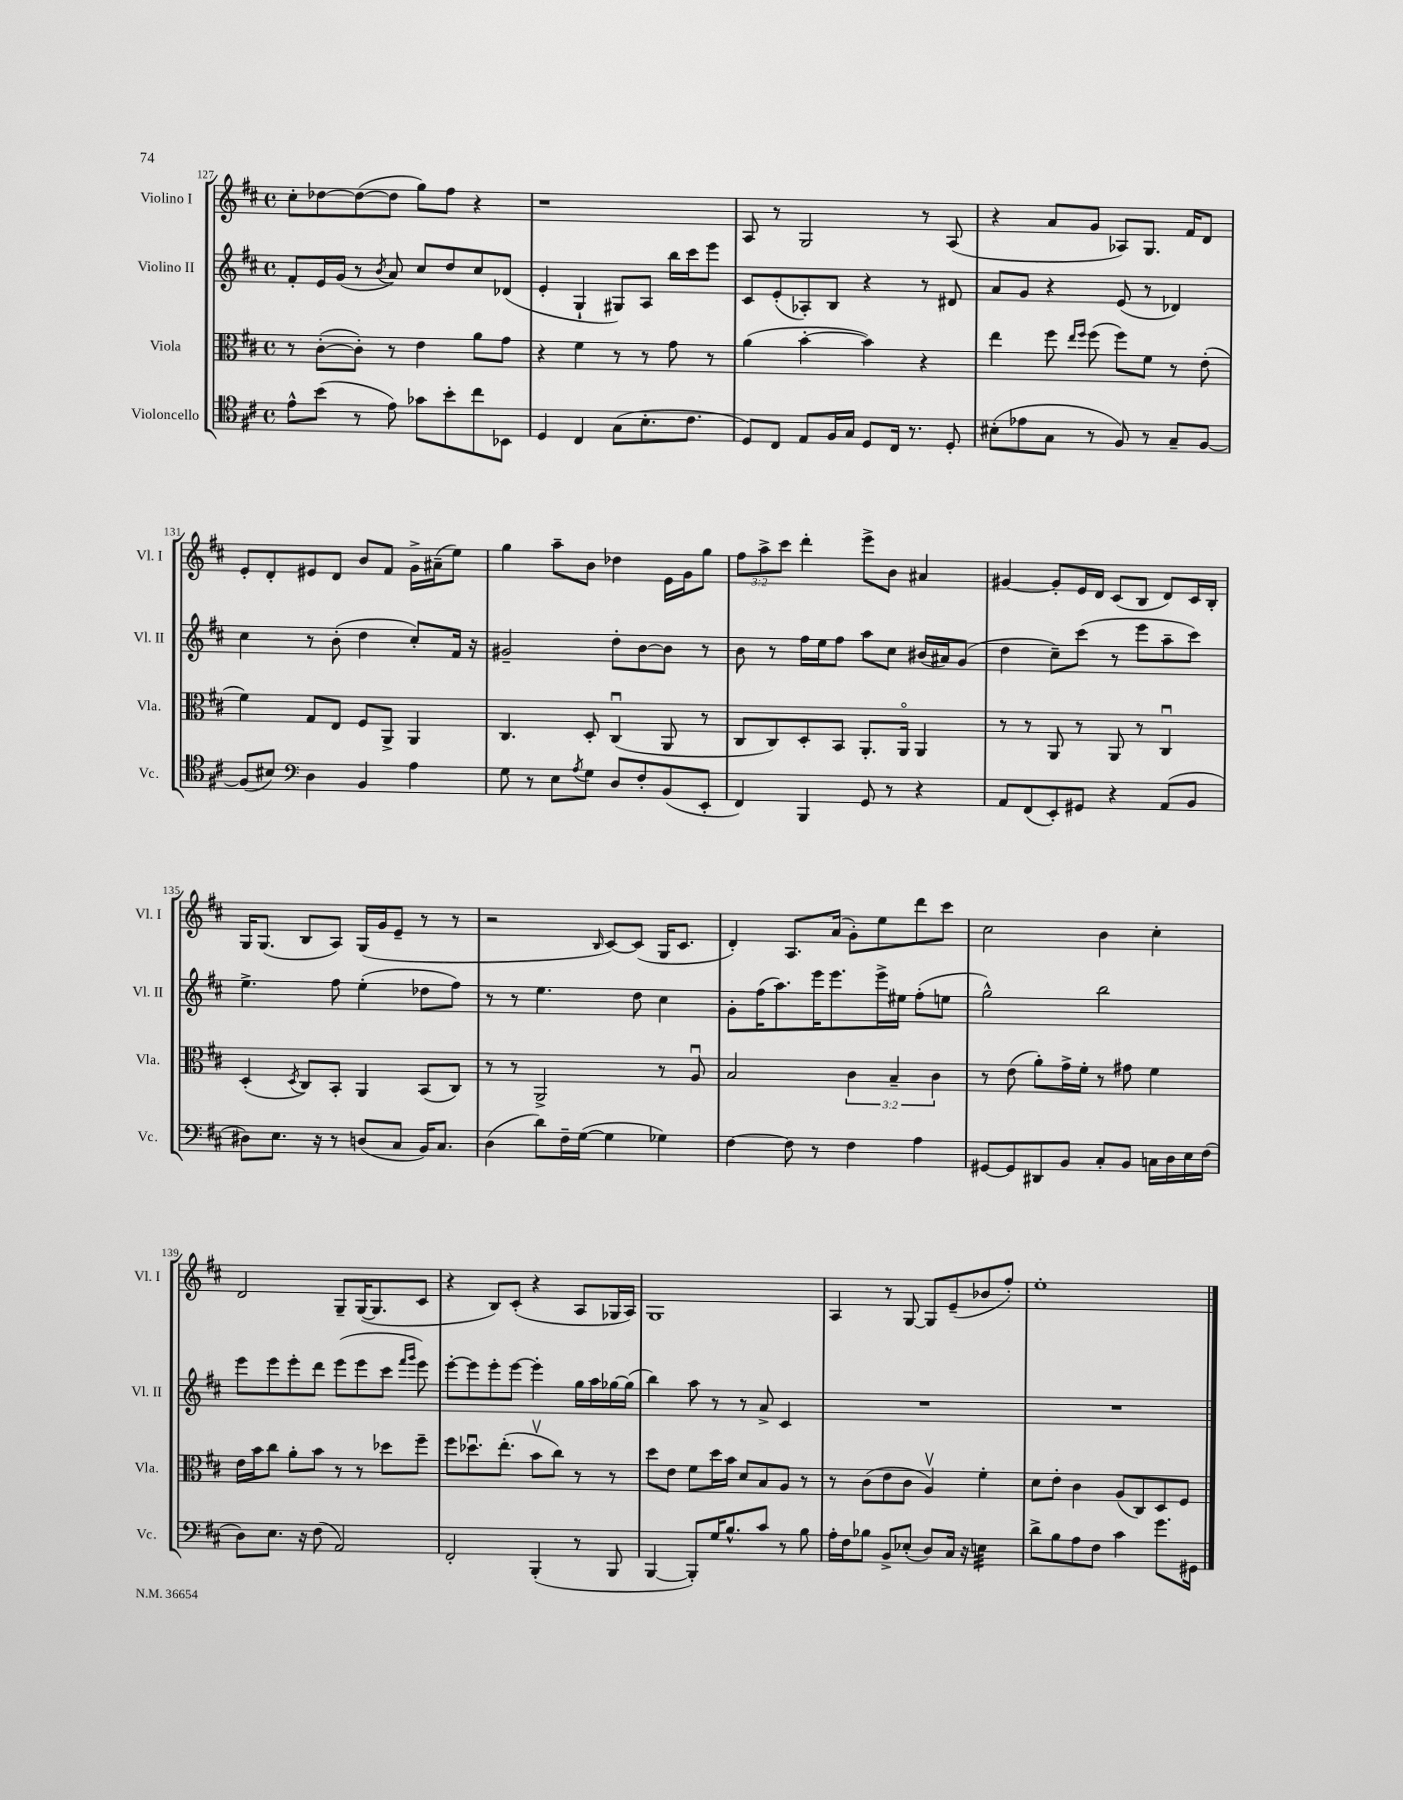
<<
\new StaffGroup <<
\new Staff = "s0" \with { instrumentName = "Violino I" shortInstrumentName = "Vl. I" } {
    \clef treble \key d \major \defaultTimeSignature \time 4/4 \override Staff.TupletNumber.text = #tuplet-number::calc-fraction-text
    cis''8-. des''8~ des''8~( des''8 g''8) fis''8 r4 |
    r1 |
    a8 r8 g2 r8 a8( |
    r4 a'8 g'8 aes8) g8. fis'16 d'8 |
    e'8-. d'8-. eis'8 d'8 b'8 fis'8 g'16-> ais'16--( e''8) |
    g''4 a''8-- b'8 des''4 e'16 g'16 g''8 |
    \tuplet 3/2 { fis''8 a''8-> cis'''8 } d'''4-. e'''8-> b'8 ais'4 |
    gis'4~ gis'8-. e'16 d'16 cis'8( b8 d'8) cis'16 b16-. |
    g16 g8.( b8 a8) g16( g'16 e'8-- r8 r8 |
    r2 \grace { b16 } cis'8~) cis'8( g16 cis'8. |
    d'4-.) a8. a'16( g'8-.) e''8 d'''8 cis'''8 |
    cis''2 b'4 cis''4-. |
    d'2 g8-- g16~( g8. cis'8 |
    r4 b8) cis'8-.( r4 a8 ges16 a16) |
    g1 |
    a4 r8 g8~ g8 e'8--( bes'8 fis''8-.) |
    e''1-. \bar "|." |
}
\new Staff = "s1" \with { instrumentName = "Violino II" shortInstrumentName = "Vl. II" } {
    \clef treble \key d \major \defaultTimeSignature \time 4/4
    fis'8-. e'16 g'16( r8 \acciaccatura { b'8 } a'8) cis''8 d''8 cis''8 des'8( |
    e'4-. g4-! gis8) a8 b''16 cis'''16 e'''8 |
    cis'8 e'8-.( aes8-.) b8 r4 r8 dis'8 |
    a'8 g'8 r4 e'8( r8 des'4) |
    cis''4 r8 b'8-.( d''4 cis''8-.) fis'16 r16 |
    gis'2-- d''8-. b'8~ b'8 r8 |
    b'8 r8 fis''16 e''16 fis''8 a''8 cis''8 bis'16( ais'16) g'8( |
    d''4 cis''8--) cis'''8( r8 e'''8 a''8-- cis'''8) |
    e''4.-> fis''8 e''4-.( des''8 fis''8) |
    r8 r8 e''4. d''8 cis''4 |
    g'8-. fis''16( a''8.) e'''16 e'''8. e'''16-> eis''16 fis''8-.( e''8 |
    g''2-^) b''2 |
    e'''8 e'''8 e'''8-. d'''8 e'''8( e'''8 cis'''8 \grace { fis'''16 g'''16 } e'''8) |
    e'''8~-. e'''8 e'''8-. e'''8~ e'''4-. g''16 a''16 ges''16~ ges''16( |
    b''4) a''8 r8 r8 a'8-> cis'4 |
    R1 |
    R1 \bar "|." |
}
\new Staff = "s2" \with { instrumentName = "Viola" shortInstrumentName = "Vla." } {
    \clef alto \key d \major \defaultTimeSignature \time 4/4 \override Staff.TupletNumber.text = #tuplet-number::calc-fraction-text
    r8 cis'8~-.( cis'8-.) r8 e'4 a'8 g'8 |
    r4 fis'4 r8 r8 g'8 r8 |
    a'4( b'4~-. b'4) r4 |
    e''4 fis''8 \grace { e''16 fis''16 } fis''8( fis''8) fis'8 r8 e'8-.( |
    fis'4) g8 e8 fis8 a,8-> a,4 |
    cis4. d8-. cis4\downbow( a,8 r8 |
    cis8 cis8) d8-. b,8 a,8.-. a,16\flageolet a,4 |
    r8 r8 a,8 r8 a,8 r8 cis4\downbow |
    d4-.( \acciaccatura { d8 } cis8) b,8-. a,4 b,8( cis8) |
    r8 r8 a,2-> r8 a8\downbow |
    b2 \tuplet 3/2 { cis'4 b4-- cis'4 } |
    r8 e'8( a'8-.) g'16-> fis'16-. r8 gis'8 fis'4 |
    e'16 b'16 cis''8 a'8-. b'8 r8 r8 des''8 fis''8-- |
    fis''8 des''8.\downbow e''8.-.( b'8\upbow cis''8) r8 r8 |
    d''8 e'8 fis'8 d''16 b'16 d'8 b8 a8 r8 |
    r8 cis'8( e'8 cis'8 a4\upbow) fis'4-. |
    d'8 e'8-. cis'4 a8( cis8) d8 fis8 \bar "|." |
}
\new Staff = "s3" \with { instrumentName = "Violoncello" shortInstrumentName = "Vc." } {
    \clef tenor \key d \major \defaultTimeSignature \time 4/4
    e'8-^ b'8( r8 e'8) ges'8 b'8-. cis''8 bes,8 |
    d4 cis4 g8( b8.-. cis'8. |
    d8) cis8 e8 fis16 g16 d8 cis16 r8. d8-. |
    bis8-.( ees'8 g8 r8 fis8) r8 g8-- fis8~ |
    fis8( bis8) \clef bass d4 b,4 a4 |
    g8 r8 e8 \acciaccatura { a8 } g8 d8 fis8-. b,8( e,8-. |
    fis,4) b,,4 g,8 r8 r4 |
    a,8 fis,8( e,8-.) gis,8 r4 a,8( b,8 |
    dis8) e8. r16 r8 d8( cis8 b,16) cis8. |
    d4( d'8) fis16-- g16~( g4 ges4) |
    fis4~ fis8 r8 fis4 a4 |
    gis,8~ gis,8 dis,8 b,8 cis8-. b,8 c16 d16 e16 fis16( |
    d8) e8. r16 fis8( a,2) |
    fis,2-. b,,4-.( r8 b,,8 |
    b,,4~ b,,8-.) g16 b8.-^ cis'8 r8 b8 |
    a16-. fis16 bes8 b,8-> ees8-.( d8) cis16 r16 e4:32 |
    d'8-> b8 a8 fis8 cis'4 g'8. gis,16 \bar "|." |
}
>>
>>
\layout { \context { \Score currentBarNumber = #127 } }
